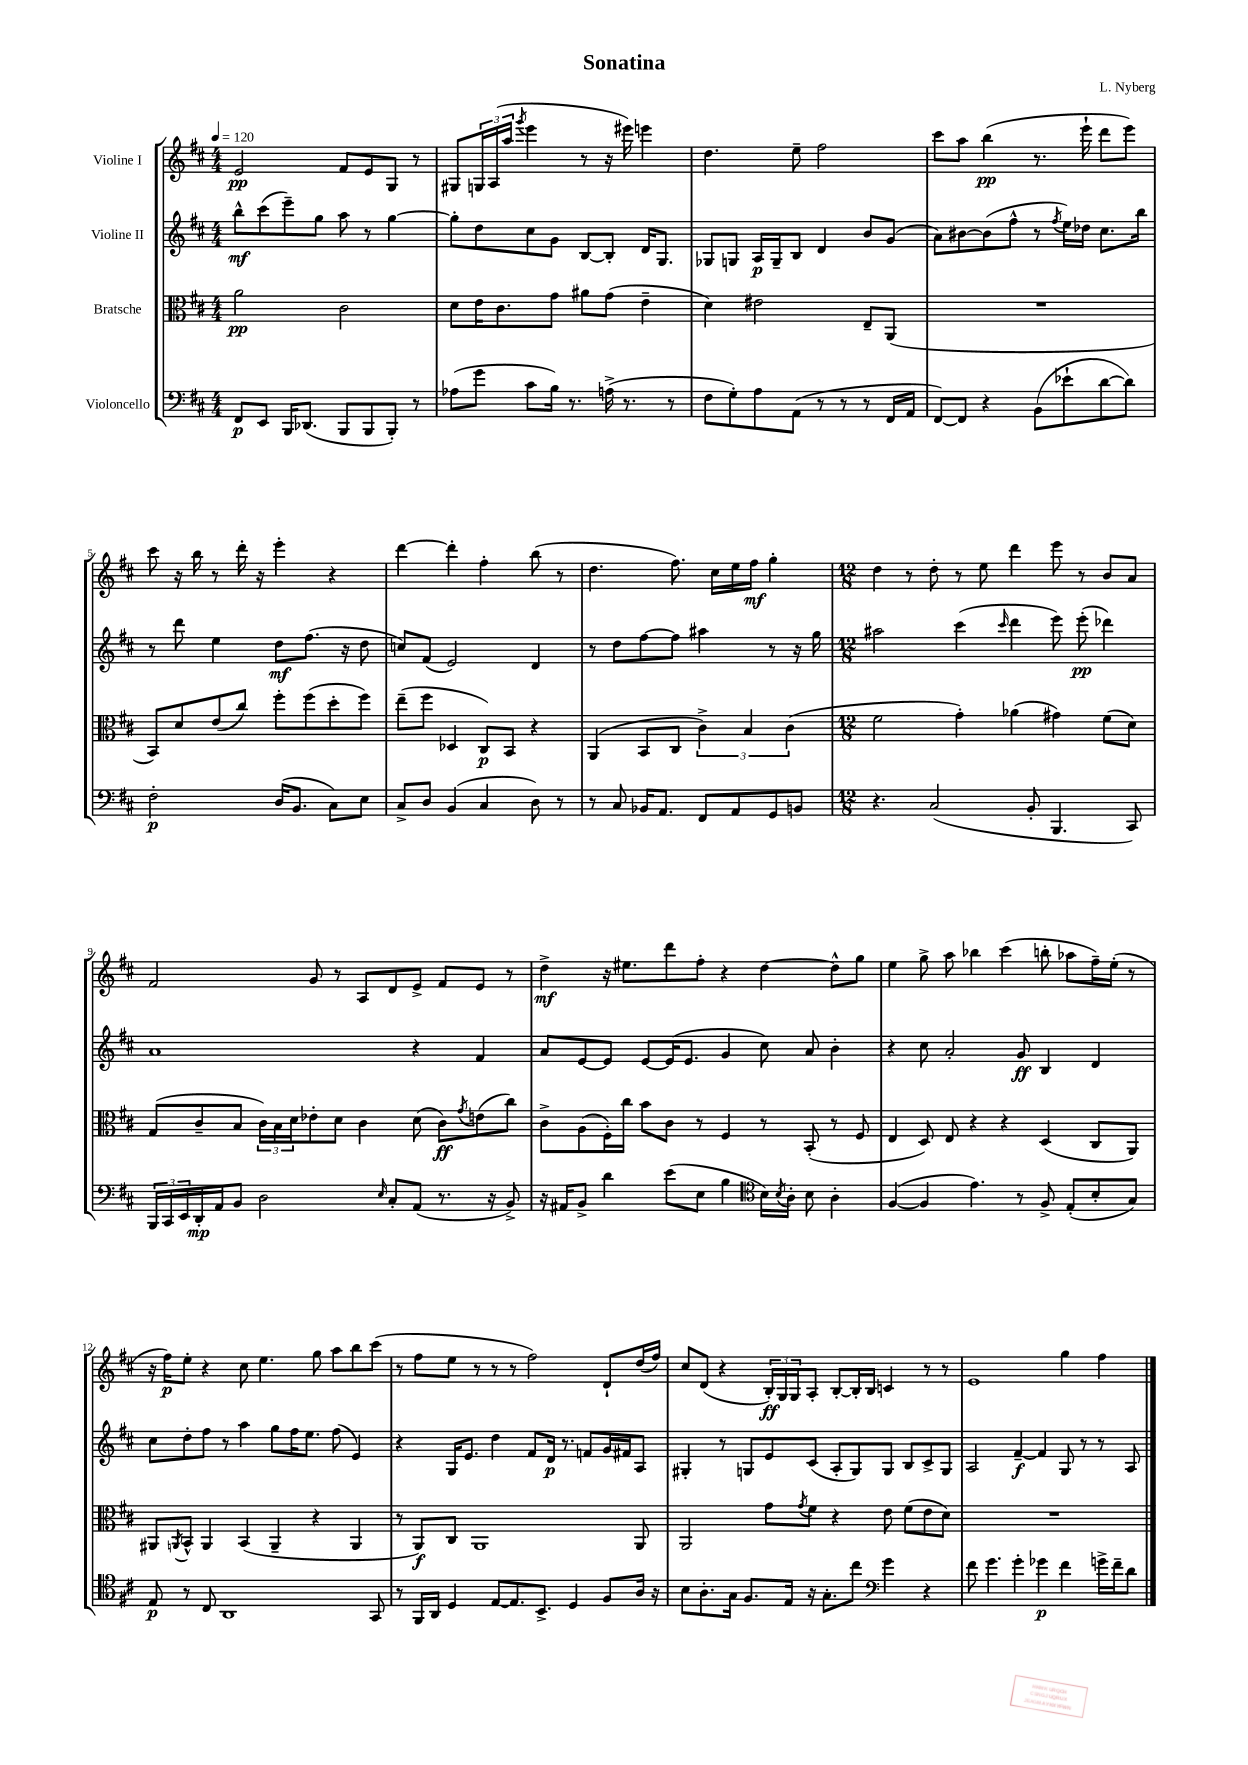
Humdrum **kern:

**kern	**dynam	**kern	**dynam	**kern	**dynam	**kern	**dynam
*part4	*part4	*part3	*part3	*part2	*part2	*part1	*part1
*staff4	*staff4	*staff3	*staff3	*staff2	*staff2	*staff1	*staff1
*I"Violoncello	*	*I"Bratsche	*	*I"Violine II	*	*I"Violine I	*
*clefF4	*	*clefC3	*	*clefG2	*	*clefG2	*
*k[f#c#]	*	*k[f#c#]	*	*k[f#c#]	*	*k[f#c#]	*
*M4/4	*	*M4/4	*	*M4/4	*	*M4/4	*
*MM120	*	*MM120	*	*MM120	*	*MM120	*
=1	=1	=1	=1	=1	=1	=1	=1
8FF#/L	p	2a\	pp	8bb^^\L	mf	2e/	pp
8EE/J	.	.	.	(8ccc#\	.	.	.
16BBB/KL	.	.	.	8eee~\)	.	.	.
(8.DD-X/J	.	.	.	.	.	.	.
.	.	.	.	8gg\J	.	.	.
8BBB/L	.	2c#\	.	8aa\	.	8f#/L	.
8BBB/	.	.	.	8r	.	8e/	.
8BBB'/J)	.	.	.	[4gg\	.	8G/J	.
8r	.	.	.	.	.	8r	.
=2	=2	=2	=2	=2	=2	=2	=2
(8A-X\L	.	8d\L	.	8gg'\L]	.	8G#X/L	.
8g\J	.	16e\K	.	8dd\	.	24Gn/L	.
.	.	.	.	.	.	(24A/	.
.	.	8.c#\	.	.	.	.	.
.	.	.	.	.	.	24aa/JJ	.
.	.	.	.	.	.	8qggg/	.
8c#\L	.	.	.	8cc#\	.	4eee\	.
16B\Jk)	.	8g\J	.	8g\J	.	.	.
8.r	.	.	.	.	.	.	.
.	.	8a#X\L	.	[8B/L	.	8r	.
(16An^\	.	(8g\J	.	8B'/J]	.	16r	.
8.r	.	.	.	.	.	16eee#X\)	.
.	.	4e~\	.	16d/KL	.	4eeen\	.
.	.	.	.	8.G/J	.	.	.
8r	.	.	.	.	.	.	.
=3	=3	=3	=3	=3	=3	=3	=3
8F#\L	.	4d\)	.	8G-X/L	.	4.dd\	.
8G'\)	.	.	.	8Gn/J	.	.	.
8A\	.	2e#X\	.	16A/LL	p	.	.
.	.	.	.	16G~/J	.	.	.
(8AA\J	.	.	.	8B/J	.	8ee~\	.
8r	.	.	.	4d/	.	2ff#\	.
8r	.	.	.	.	.	.	.
8r	.	8E~/L	.	8b/L	.	.	.
16FF#/LL	.	(8AA/J	.	(8g/J	.	.	.
16AA/JJ	.	.	.	.	.	.	.
=4	=4	=4	=4	=4	=4	=4	=4
[8FF#/L)	.	1r	.	8a\L)	.	8ccc#\L	.
8FF#/J]	.	.	.	[8b#X\	.	8aa\J	.
4r	.	.	.	(8b#\]	.	(4bb\	pp
.	.	.	.	8ff#^^\J	.	.	.
(8BB\L	.	.	.	8r	.	8.r	.
.	.	.	.	8qff#/	.	.	.
8e-X`\	.	.	.	16ee\LL)	.	.	.
.	.	.	.	16dd-X\JJ	.	16eee`\	.
[8d\	.	.	.	8.cc#\L	.	8ddd\L	.
8d\J])	.	.	.	.	.	8eee\J)	.
.	.	.	.	16bb\Jk	.	.	.
!!LO:LB:g=z
=5	=5	=5	=5	=5	=5	=5	=5
2F#'\	p	8BB/L)	.	8r	.	8ccc#\	.
.	.	8d/	.	8ddd\	.	16r	.
.	.	.	.	.	.	16bb\	.
.	.	(8e/	.	4ee\	.	8r	.
.	.	8cc#/J)	.	.	.	16ddd'\	.
.	.	.	.	.	.	16r	.
(16D/KL	.	8ff#'\L	.	8dd\L	mf	4eee'\	.
8.BB/J	.	.	.	.	.	.	.
.	.	(8ff#\	.	(8.ff#\J	.	.	.
8C#\L)	.	8dd'\	.	.	.	4r	.
.	.	.	.	16r	.	.	.
8E\J	.	8ff#\J)	.	8dd\	.	.	.
=6	=6	=6	=6	=6	=6	=6	=6
8C#^/L	.	(8ee~\L	.	8ccn/L)	.	[4ddd\	.
8D/J	.	8ff#\J	.	(8f#/J	.	.	.
(4BB/	.	4D-X/	.	2e/)	.	4ddd'\]	.
4C#/	.	8C#/L)	p	.	.	4ff#'\	.
.	.	8BB/J	.	.	.	.	.
8D\)	.	4r	.	4d/	.	(8bb\	.
8r	.	.	.	.	.	8r	.
=7	=7	=7	=7	=7	=7	=7	=7
8r	.	(4AA/	.	8r	.	4.dd\	.
8C#/	.	.	.	8dd\L	.	.	.
16BB-X/KL	.	8BB/L	.	[8ff#\	.	.	.
8.AA/J	.	.	.	.	.	.	.
.	.	8C#/J	.	8ff#\J]	.	8.ff#\)	.
8FF#/L	.	6c#^\)	.	4aa#X\	.	.	.
.	.	.	.	.	.	16cc#\LL	.
8AA/	.	.	.	.	.	16ee\	.
.	.	6B/	.	.	.	.	.
.	.	.	.	.	.	16ff#\JJ	mf
8GG/	.	.	.	8r	.	4gg'\	.
.	.	(6c#\	.	.	.	.	.
8BBn/J	.	.	.	16r	.	.	.
.	.	.	.	16gg\	.	.	.
=8	=8	=8	=8	=8	=8	=8	=8
*M12/8	*	*M12/8	*	*M12/8	*	*M12/8	*
4.r	.	2f#\	.	2aa#X\	.	4dd\	.
.	.	.	.	.	.	8r	.
(2C#/	.	.	.	.	.	8dd'\	.
.	.	4g'\)	.	(4ccc#\	.	8r	.
.	.	.	.	.	.	8ee\	.
.	.	.	.	16qqccc#/	.	.	.
.	.	(4a-X\	.	4ddd\	.	4ddd\	.
8BB'/	.	.	.	.	.	.	.
4.BBB/	.	4g#X\)	.	8eee\)	.	8eee\	.
.	.	.	.	(8eee'\	pp	8r	.
.	.	(8f#\L	.	4ddd-X\)	.	8b/L	.
8CC#/)	.	8d\J)	.	.	.	8a/J	.
!!LO:LB:g=z
=9	=9	=9	=9	=9	=9	=9	=9
24BBB/LL	.	(8G/L	.	1a	.	2f#/	.
24CC#/	.	.	.	.	.	.	.
24EE/	.	.	.	.	.	.	.
16DD'/	mp	8c#~/	.	.	.	.	.
16AA/J	.	.	.	.	.	.	.
8BB/J	.	8B/J	.	.	.	.	.
2D\	.	24c#\LL)	.	.	.	.	.
.	.	24B\	.	.	.	.	.
.	.	24d\J	.	.	.	.	.
.	.	8e-X'\	.	.	.	8g/	.
.	.	8d\J	.	.	.	8r	.
.	.	4c#\	.	.	.	8A/L	.
16qqE/	.	.	.	.	.	.	.
8C#'/L	.	.	.	.	.	8d/	.
(8AA/J	.	(8d\	.	4r	.	8e^/J	.
8.r	.	8c#\L)	ff	.	.	8f#/L	.
.	.	8qg/	.	.	.	.	.
.	.	(8en\	.	4f#/	.	8e/J	.
16r	.	.	.	.	.	.	.
8BB^/)	.	8cc#\J)	.	.	.	8r	.
=10	=10	=10	=10	=10	=10	=10	=10
16r	.	8c#^\L	.	8a/L	.	4dd^\	mf
16AA#X/KL	.	.	.	.	.	.	.
8BB^/J	.	(8A\	.	[8e/	.	.	.
4d\	.	16F#'\L)	.	8e/J]	.	16r	.
.	.	16cc#\JJ	.	.	.	8.ee#X\L	.
.	.	8b\L	.	[8e/L	.	.	.
(8e\L	.	8c#\J	.	(16e/K]	.	8ddd\	.
.	.	.	.	8.e/J	.	.	.
8E\J	.	8r	.	.	.	8ff#'\J	.
4B\	.	4F#/	.	4g/	.	4r	.
*clefC4	*	*	*	*	*	*	*
16B\LL)	.	8r	.	8cc#\)	.	[4dd\	.
8qB/	.	.	.	.	.	.	.
16A'\JJ	.	.	.	.	.	.	.
8B\	.	(8BB'/	.	8a/	.	.	.
4A'\	.	8r	.	4b'\	.	8dd^^\L]	.
.	.	8F#/	.	.	.	8gg\J	.
=11	=11	=11	=11	=11	=11	=11	=11
([4F#/	.	4E/	.	4r	.	4ee\	.
4F#/]	.	8D/)	.	8cc#\	.	8gg^\	.
.	.	8E/	.	2a'/	.	8aa\	.
4.e\)	.	4r	.	.	.	4bb-X\	.
.	.	4r	.	.	.	(4ccc#\	.
8r	.	.	.	8g/	ff	.	.
8F#^/	.	(4D/	.	4B/	.	8bbn'\	.
(8E'/L	.	.	.	.	.	8aa-X\L	.
8B'/	.	8C#/L	.	4d/	.	16ff#~\L)	.
.	.	.	.	.	.	(16ee'\JJ	.
8G/J)	.	8AA/J)	.	.	.	8r	.
!!LO:LB:g=z
=12	=12	=12	=12	=12	=12	=12	=12
8E/	p	8AA#X/L	.	8cc#\L	.	16r	.
.	.	.	.	.	.	16ff#\KL)	p
.	.	8qAAn/	.	.	.	.	.
8r	.	8BB^^/J	.	8dd'\	.	8ee'\J	.
8C#/	.	4AA/	.	8ff#\J	.	4r	.
1AA	.	.	.	8r	.	.	.
.	.	(4BB/	.	4aa\	.	8cc#\	.
.	.	.	.	.	.	4.ee\	.
.	.	4AA~/	.	8gg\L	.	.	.
.	.	.	.	16ff#\K	.	.	.
.	.	.	.	8.ee\J	.	.	.
.	.	4r	.	.	.	8gg\	.
.	.	.	.	(8ff#\	.	8aa\L	.
.	.	4AA/	.	4e/)	.	8bb\	.
8GG/	.	.	.	.	.	(8ccc#\J	.
=13	=13	=13	=13	=13	=13	=13	=13
8r	.	8r	.	4r	.	8r	.
16FF#/LL	.	8AA/L)	f	.	.	8ff#\L	.
16AA/JJ	.	.	.	.	.	.	.
4D/	.	8C#/J	.	16G/KL	.	8ee\J	.
.	.	.	.	8.e/J	.	.	.
.	.	1AA	.	.	.	8r	.
[8E/L	.	.	.	4dd\	.	8r	.
8.E/]	.	.	.	.	.	8r	.
.	.	.	.	8f#/L	.	2ff#\)	.
8.BB^/J	.	.	.	.	.	.	.
.	.	.	.	16d/Jk	p	.	.
.	.	.	.	8.r	.	.	.
4D/	.	.	.	.	.	.	.
.	.	.	.	8fn/L	.	.	.
8F#/L	.	.	.	16g/L	.	8d`/L	.
.	.	.	.	16f#X/J	.	.	.
16A/Jk	.	8AA/	.	8A/J	.	(16dd/L	.
16r	.	.	.	.	.	16ff#/JJ)	.
=14	=14	=14	=14	=14	=14	=14	=14
8B\L	.	2AA/	.	4G#X'/	.	8cc#/L	.
8.A'\	.	.	.	.	.	(8d/J	.
.	.	.	.	8r	.	4r	.
16G\Jk	.	.	.	.	.	.	.
8.F#/L	.	.	.	8Gn/L	.	.	.
.	.	8g\L	.	8e/	.	24B'/LL)	ff
.	.	.	.	.	.	24G/	.
16E/Jk	.	.	.	.	.	.	.
.	.	.	.	.	.	24G/J	.
.	.	8qg/	.	.	.	.	.
16r	.	8f#\J	.	(8c#/J	.	8A'/J	.
8.G'\L	.	.	.	.	.	.	.
.	.	4r	.	8A'/L	.	[8B'/L	.
8cc#\J	.	.	.	8G/)	.	16B'/L]	.
.	.	.	.	.	.	16B/JJ	.
*clefF4	*	*	*	*	*	*	*
4g\	.	8e\	.	8G/J	.	4cn/	.
.	.	(8f#\L	.	8B/L	.	.	.
4r	.	8e\	.	8c#^/	.	8r	.
.	.	8d\J)	.	8G/J	.	8r	.
=15	=15	=15	=15	=15	=15	=15	=15
8f#\	.	1.r	.	2A/	.	1e	.
4.g\	.	.	.	.	.	.	.
4g'\	.	.	.	[4f#~/	f	.	.
4g-X\	p	.	.	4f#/]	.	.	.
4f#\	.	.	.	8G/	.	4gg\	.
.	.	.	.	8r	.	.	.
16gn^\LL	.	.	.	8r	.	4ff#\	.
16f#~\J	.	.	.	.	.	.	.
8d\J	.	.	.	8A/	.	.	.
==	==	==	==	==	==	==	==
*-	*-	*-	*-	*-	*-	*-	*-
